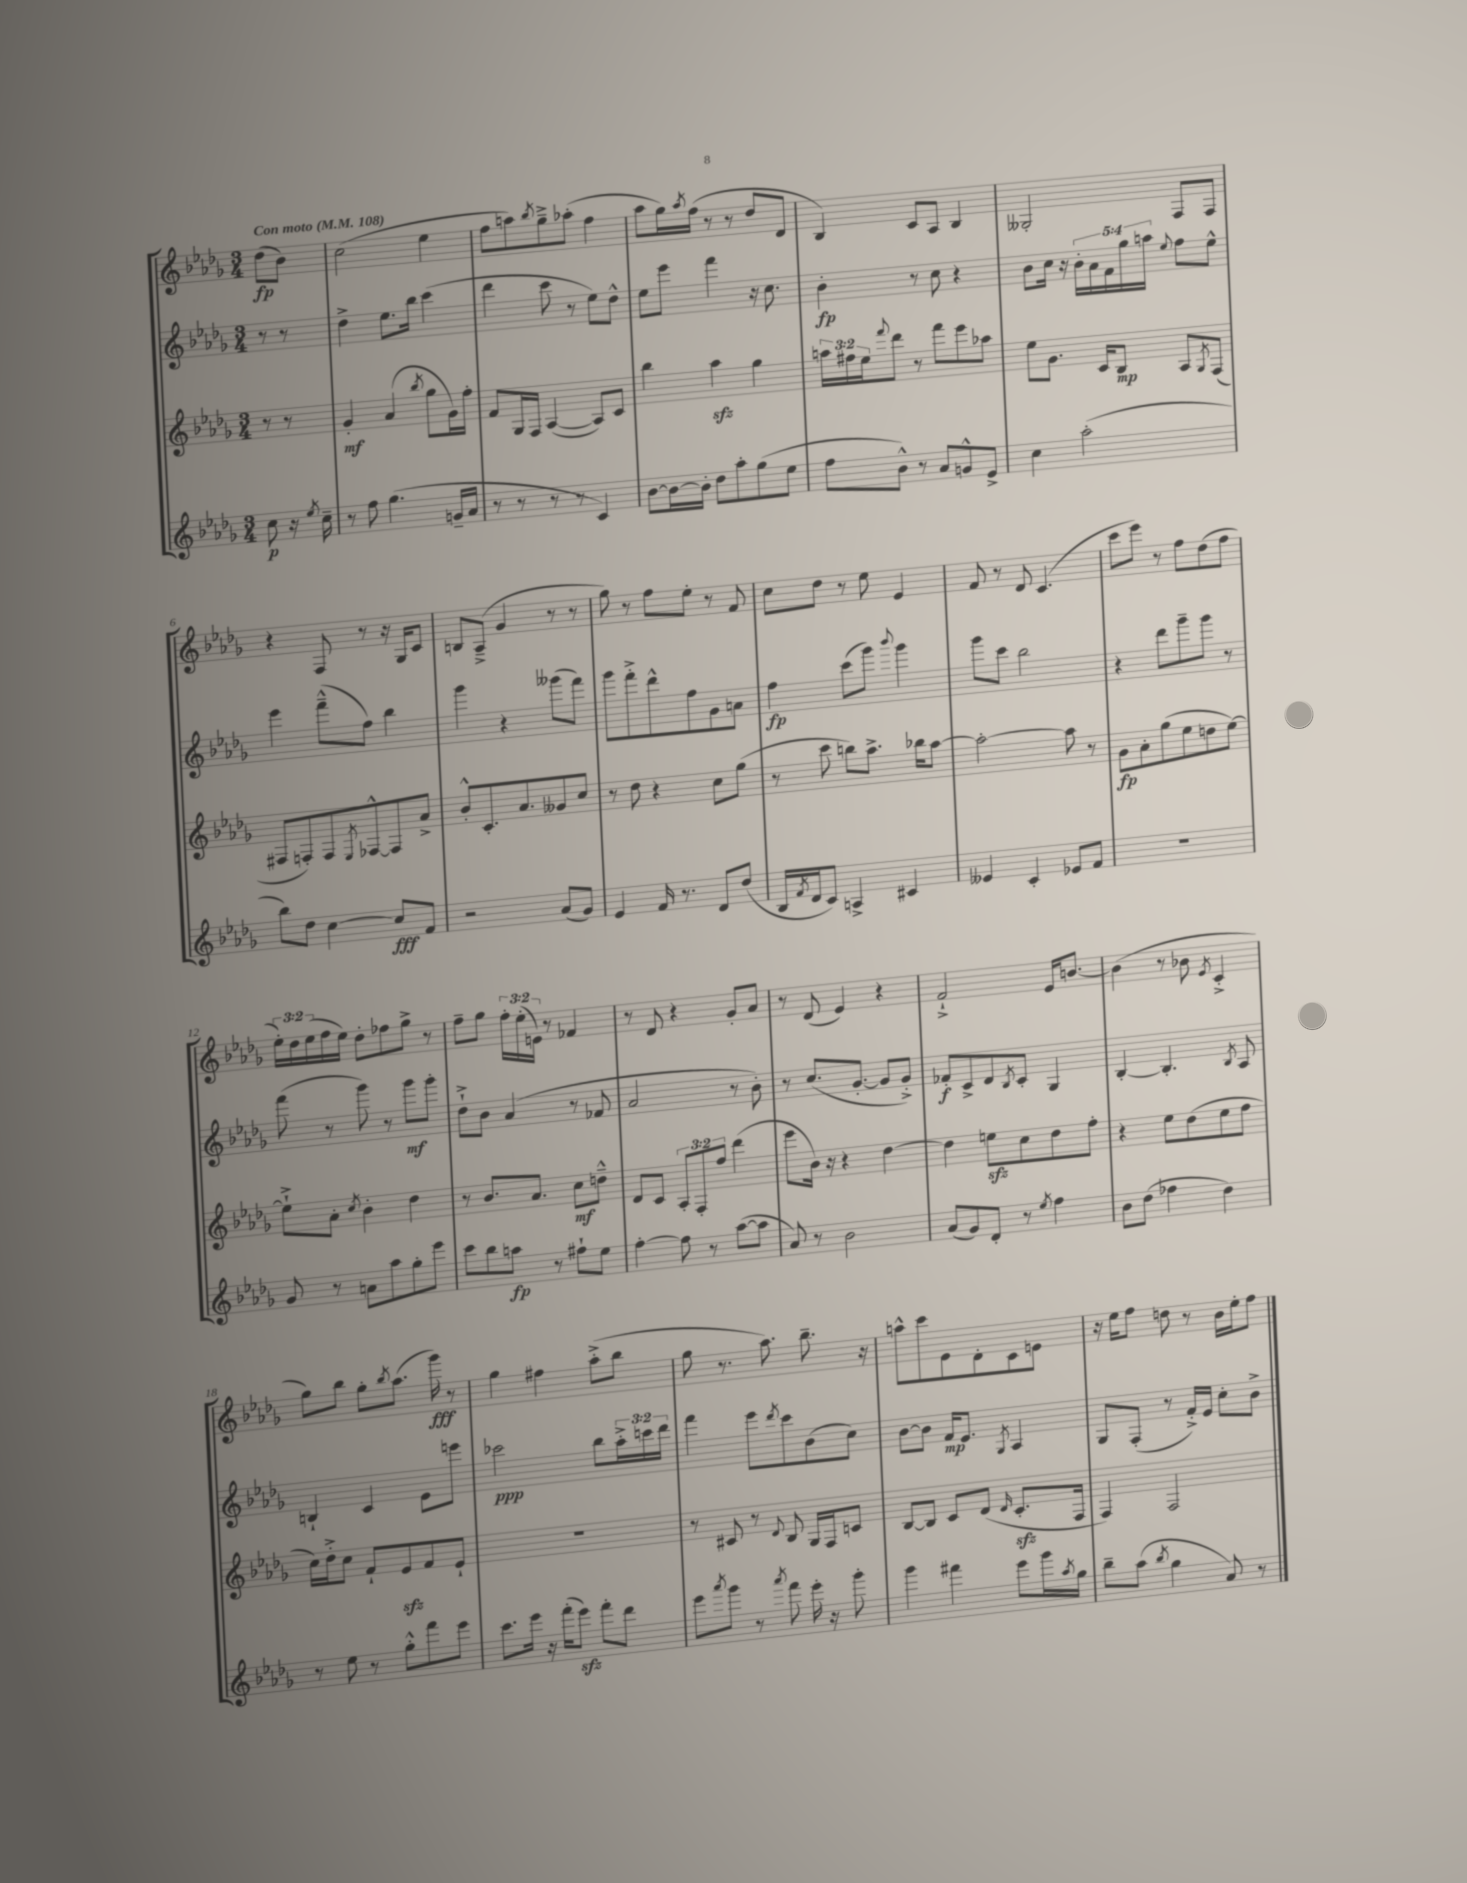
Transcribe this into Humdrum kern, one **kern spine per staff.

**kern	**dynam	**kern	**dynam	**kern	**dynam	**kern	**dynam
*part4	*part4	*part3	*part3	*part2	*part2	*part1	*part1
*staff4	*staff4	*staff3	*staff3	*staff2	*staff2	*staff1	*staff1
*clefG2	*	*clefG2	*	*clefG2	*	*clefG2	*
*k[b-e-a-d-g-]	*	*k[b-e-a-d-g-]	*	*k[b-e-a-d-g-]	*	*k[b-e-a-d-g-]	*
*M3/4	*	*M3/4	*	*M3/4	*	*M3/4	*
*MM108	*	*MM108	*	*MM108	*	*MM108	*
=	=	=	=	=	=	=	=
!	!	!	!	!	!	!LO:TX:a:B:t=Con moto	!
8cc\	p	8r	.	8r	.	(8dd-\L	fp
16r	.	8r	.	8r	.	8b-\J)	.
8qee-/	.	.	.	.	.	.	.
16cc~\	.	.	.	.	.	.	.
=1	=1	=1	=1	=1	=1	=1	=1
8r	.	4g-'/	mf	4dd-^\	.	(2cc\	.
8ff\	.	.	.	.	.	.	.
(4.gg-\	.	(4a-/	.	8.ee-\L	.	.	.
.	.	.	.	16bb-\Jk	.	.	.
.	.	8qbb-/	.	.	.	.	.
.	.	8gg-\L	.	(4ccc\	.	4ee-\	.
16gn~/LL	.	16g-\L)	.	.	.	.	.
16a-/JJ	.	16ff'\JJ	.	.	.	.	.
=2	=2	=2	=2	=2	=2	=2	=2
8r	.	8f/L	.	4ddd-\	.	8ff\L	.
8r	.	16G-/L	.	.	.	8aan\)	.
.	.	16F/JJ	.	.	.	.	.
.	.	.	.	.	.	8qbb-/	.
8r	.	([4A-/	.	8ccc\	.	8gg-~^\	.
8r	.	.	.	8r	.	(8aa-X'\J	.
4c/)	.	8A-/L])	.	8ee-\L)	.	4ff\	.
.	.	8c/J	.	8dd-^^\J	.	.	.
=3	=3	=3	=3	=3	=3	=3	=3
[8b-\L	.	4bb-\	.	8ee-\L	.	8aa-\L	.
16b-\L_	.	.	.	8eee-\J	.	16gg-\L)	.
.	.	.	.	.	.	8qaa-/	.
16b-'\JJ]	.	.	.	.	.	(16ff\JJ	.
8dd-\L	.	4aa-zz\	.	4fff\	.	8r	.
8aa-'\	.	.	.	.	.	8r	.
(8gg-\	.	4gg-\	.	16r	.	8dd-/L	.
.	.	.	.	8.cc\	.	.	.
8ee-\J	.	.	.	.	.	8d-/J	.
=4	=4	=4	=4	=4	=4	=4	=4
8ff\L	.	24aan\LL	.	4b-'\	fp	4B-/)	.
.	.	24ff#X\	.	.	.	.	.
.	.	24ee-\J	.	.	.	.	.
.	.	8qqfff/	.	.	.	.	.
8b-^^\J)	.	8ddd-\J	.	.	.	.	.
8r	.	8r	.	8r	.	8c/L	.
8a-/L	.	8fff\L	.	8cc\	.	8A-/J	.
8gn^^/	.	8eee-\	.	4r	.	4B-/	.
8e-^/J	.	8aa-X\J	.	.	.	.	.
=5	=5	=5	=5	=5	=5	=5	=5
4cc\	.	8ee-\L	.	8b-\L	.	2G--X'/	.
.	.	8.g-\J	.	16cc\Jk	.	.	.
.	.	.	.	16r	.	.	.
(2aa-'\	.	.	.	20b-'\LL	.	.	.
.	.	.	.	20a-\	.	.	.
.	.	16c/KL	.	.	.	.	.
.	.	.	.	20f\	.	.	.
.	.	8B-/J	mp	.	.	.	.
.	.	.	.	20gg-\	.	.	.
.	.	.	.	20aan\JJ	.	.	.
.	.	.	.	8qqee-/	.	.	.
.	.	8A-/L	.	8ff\L	.	8F/L	.
.	.	8qG-/	.	.	.	.	.
.	.	(8F/J	.	8ee-^^\J	.	8F/J	.
!!LO:LB:g=z
=6	=6	=6	=6	=6	=6	=6	=6
8bb-\L)	.	8F#X/L	.	4eee-\	.	4r	.
8dd-\J	.	8Fn'/)	.	.	.	.	.
[4cc\	.	8F/	.	(8fff~^^\L	.	8F/	.
.	.	8qE-/	.	.	.	.	.
.	.	[8F-X^^/	.	8ff\J)	.	8r	.
8cc/L]	fff	8F-/]	.	4bb-\	.	16r	.
.	.	.	.	.	.	16G-/KL	.
8f/J	.	8a-^/J	.	.	.	8c/J	.
=7	=7	=7	=7	=7	=7	=7	=7
2r	.	8b-'^^/L	.	4ggg-\	.	8Bn/L	.
.	.	8.c'/	.	.	.	(8A-~^/J	.
.	.	.	.	4r	.	4g-/	.
.	.	8.a-/	.	.	.	.	.
(8a-/L	.	8g--X/	.	(8ggg--X\L	.	8r	.
8g-/J)	.	8cc/J	.	8fff\J)	.	8r	.
=8	=8	=8	=8	=8	=8	=8	=8
4e-/	.	8r	.	8ggg-\L	.	8gg-\)	.
.	.	8dd-\	.	8fff'^\	.	8r	.
16f/	.	4r	.	8ddd-^^\	.	8ff\L	.
8.r	.	.	.	.	.	.	.
.	.	.	.	8ff\	.	8ee-'\J	.
8d-/L	.	8cc\L	.	8g-\	.	8r	.
(8dd-/J	.	(8gg-\J	.	8an\J	.	8f/	.
=9	=9	=9	=9	=9	=9	=9	=9
16B-/LL	.	8r	.	4ff\	fp	8cc\L	.
8qf/	.	.	.	.	.	.	.
16d-/J	.	.	.	.	.	.	.
8c/J)	.	8ccc\	.	.	.	8dd-\J	.
4An^/	.	8bbn\L)	.	(8ccc\L	.	8r	.
.	.	8.aa-^\J	.	8ggg-\J)	.	8ee-\	.
.	.	.	.	8qqbbb-/	.	.	.
4c#X/	.	.	.	4ggg-\	.	4e-/	.
.	.	16bb-X\KL	.	.	.	.	.
.	.	[8aa-\J	.	.	.	.	.
=10	=10	=10	=10	=10	=10	=10	=10
4e--X/	.	2aa-'\_	.	8ggg-\L	.	8f/	.
.	.	.	.	8ccc\J	.	8r	.
4c'/	.	.	.	2bb-\	.	8d-/	.
.	.	.	.	.	.	(4.c/	.
8e-X/L	.	8aa-\]	.	.	.	.	.
8f/J	.	8r	.	.	.	.	.
=11	=11	=11	=11	=11	=11	=11	=11
2.r	.	8g-\L	fp	4r	.	8ccc\L	.
.	.	8a-'\	.	.	.	8eee-\J)	.
.	.	(8gg-\	.	8ddd-\L	.	8r	.
.	.	8ee-\	.	8ggg-~\	.	8ff\L	.
.	.	8ddn\	.	8ggg-\J	.	(8dd-\	.
.	.	[8ee-\J)	.	8r	.	8ff\J	.
!!LO:LB:g=z
=12	=12	=12	=12	=12	=12	=12	=12
8g-/	.	8ee-`^\L]	.	(8fff\	.	24ee-'\LL)	.
.	.	.	.	.	.	24dd-\	.
.	.	.	.	.	.	(24ee-\	.
8r	.	8a-'\J	.	8r	.	16ff\	.
.	.	.	.	.	.	16ee-\JJ)	.
.	.	8qcc/	.	.	.	.	.
8an\L	.	4b-'\	.	8ggg-\)	.	8dd-'\L	.
8aa-\	.	.	.	8r	.	8ff-X\	.
8gg-'\	.	4dd-\	.	8ggg-\L	mf	8gg-^\J	.
8eee-\J	.	.	.	8ggg-'\J	.	8r	.
=13	=13	=13	=13	=13	=13	=13	=13
8ccc\L	.	8r	.	8dd-`^\L	.	8ff~\L	.
8bb-\	.	8.b-/L	.	8b-\J	.	8gg-\J	.
8aan\J	fp	.	.	(4a-/	.	24ff'\LL	.
.	.	.	.	.	.	(24ee-'\	.
.	.	8.a-/J	.	.	.	.	.
.	.	.	.	.	.	24en\JJ)	.
8r	.	.	.	.	.	8r	.
8ff#X`\L	.	8cc\L	mf	8r	.	4f-X/	.
8ee-\J	.	8ddn~^^\J	.	8f-X/	.	.	.
=14	=14	=14	=14	=14	=14	=14	=14
[4ff'\	.	8d-/L	.	2a-/	.	8r	.
.	.	8c/J	.	.	.	8d-/	.
8ff\]	.	12A-'/L	.	.	.	4r	.
.	.	12F'/	.	.	.	.	.
8r	.	.	.	.	.	.	.
.	.	12ff/J	.	.	.	.	.
([8aa-\L	.	(4ddd-\	.	8r	.	8g-'/L	.
8aa-\J]	.	.	.	8b-'\)	.	8a-/J	.
=15	=15	=15	=15	=15	=15	=15	=15
8a-/)	.	8eee-\L	.	8r	.	8r	.
8r	.	16b-\Jk)	.	(8.cc/L	.	(8d-/	.
.	.	16r	.	.	.	.	.
2b-\	.	4r	.	.	.	4e-/)	.
.	.	.	.	[8.g-'/J	.	.	.
.	.	[4dd-\	.	8g-/L]	.	4r	.
.	.	.	.	8g-'^/J)	.	.	.
=16	=16	=16	=16	=16	=16	=16	=16
(8a-/L	.	4dd-\]	.	8f-X'/L	f	2f`^/	.
8g-/)	.	.	.	8c^/	.	.	.
8d-'/J	.	8eenzz\L	.	8d-/	.	.	.
.	.	.	.	8qB-/	.	.	.
8r	.	8cc\	.	8c'/J	.	.	.
8qee-/	.	.	.	.	.	.	.
4ff\	.	8dd-\	.	4G-/	.	16e-/KL	.
.	.	.	.	.	.	[8.bn/J	.
.	.	8ff'\J	.	.	.	.	.
=17	=17	=17	=17	=17	=17	=17	=17
8b-\L	.	4r	.	[4B-'/	.	(4b\]	.
(8dd-\J	.	.	.	.	.	.	.
4ff-X\	.	8ee-\L	.	4.B-'/]	.	8r	.
.	.	(8dd-\	.	.	.	8b-X\	.
.	.	.	.	.	.	8qe-/	.
4dd-\)	.	8ee-\	.	.	.	4c'^/	.
.	.	.	.	8qB-/	.	.	.
.	.	8ff\J	.	8A-/	.	.	.
!!LO:LB:g=z
=18	=18	=18	=18	=18	=18	=18	=18
8r	.	16cc\LL)	.	4Bn`/	.	8gg-\L)	.
.	.	16dd-'^\J	.	.	.	.	.
8ee-\	.	8cc\J	.	.	.	8bb-\J	.
8r	.	8f`/L	.	4c/	.	8gg-'\L	.
.	.	.	.	.	.	8qbb-/	.
8gg-'^^\L	.	8e-zz/	.	.	.	(8.aa-\J	.
8fff\	.	8f/	.	8e-\L	.	.	.
.	.	.	.	.	.	16ggg-\)	fff
8eee-\J	.	8e-`/J	.	8eeen\J	.	8r	.
=19	=19	=19	=19	=19	=19	=19	=19
8.ccc\L	.	2.r	.	2ccc-X\	ppp	4gg-\	.
16eee-\Jk	.	.	.	.	.	.	.
16r	.	.	.	.	.	4ff#X\	.
(16fff'\KL	.	.	.	.	.	.	.
8eee-zz\J)	.	.	.	.	.	.	.
8fff'\L	.	.	.	8bb-\L	.	(8aa-'^\L	.
8ddd-\J	.	.	.	24aa-'^\L	.	8bb-\J	.
.	.	.	.	24cccn\	.	.	.
.	.	.	.	24ddd-\JJ	.	.	.
=20	=20	=20	=20	=20	=20	=20	=20
8eee-\L	.	8r	.	4fff\	.	8gg-\	.
8qaaa-/	.	.	.	.	.	.	.
8ggg-\J	.	8c#X/	.	.	.	8.r	.
8r	.	8r	.	8eee-\L	.	.	.
.	.	.	.	.	.	8.aa-\)	.
8qaaa-/	.	8qqd-/	.	8qddd-/	.	.	.
8fff\	.	8B-/	.	8ccc\	.	.	.
16eee-'\	.	16G-/LL	.	(8b-\	.	8.bb-~\	.
16r	.	16F/J	.	.	.	.	.
8ggg-'\	.	8cn/J	.	8cc\J)	.	.	.
.	.	.	.	.	.	16r	.
=21	=21	=21	=21	=21	=21	=21	=21
4ggg-\	.	[8B-/L	.	[8b-\L	.	8aan^^\L	.
.	.	8B-/J]	.	8b-\J]	.	8ccc\	.
4fff#X\	.	8c/L	.	16f/KL	mp	8e-\	.
.	.	.	.	8.e-/J	.	.	.
.	.	(8d-/J	.	.	.	8d-'\	.
.	.	16qqd-/	.	8qG-/	.	.	.
8eee-\L	.	8.czz'/L	.	4A-/	.	8c\	.
16ggg-\L	.	.	.	.	.	8en\J	.
8qaa-/	.	.	.	.	.	.	.
16gg-\JJ	.	16F/Jk	.	.	.	.	.
=22	=22	=22	=22	=22	=22	=22	=22
8bb-~\L	.	4F/)	.	8G-/L	.	16r	.
.	.	.	.	.	.	16ee-\KL	.
(8aa-\J	.	.	.	(8F'/J	.	8ff\J	.
8qbb-/	.	.	.	.	.	.	.
4gg-\	.	2F/	.	8r	.	8ddn\	.
.	.	.	.	16f'^/LL)	.	8r	.
.	.	.	.	16e-/JJ	.	.	.
8a-/)	.	.	.	8cc'\L	.	16b-\LL	.
.	.	.	.	.	.	16ee-'\J	.
8r	.	.	.	8b-^\J	.	8ff\J	.
==	==	==	==	==	==	==	==
*-	*-	*-	*-	*-	*-	*-	*-
